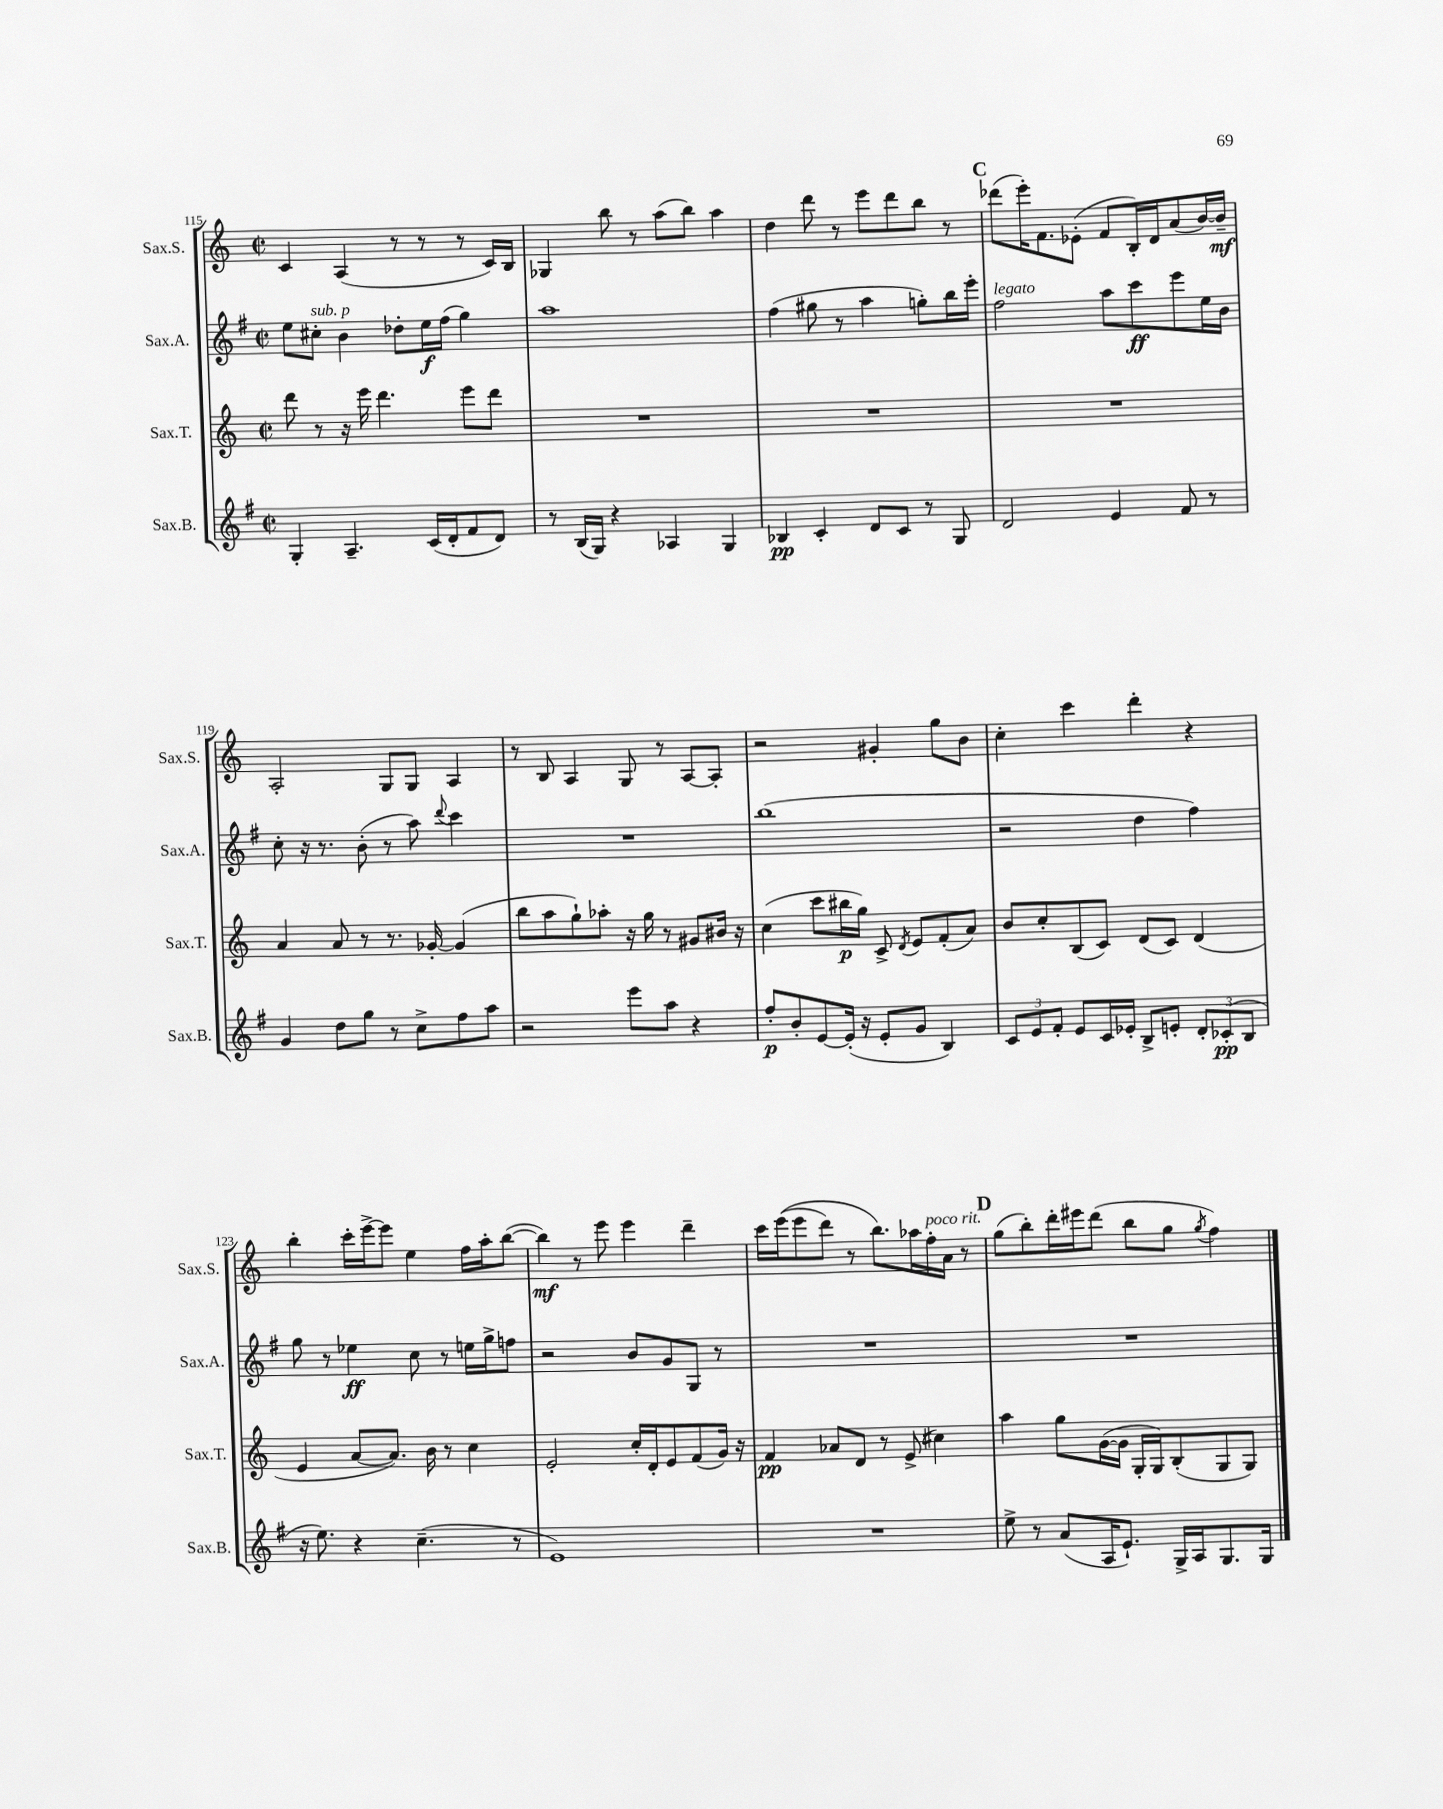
<<
\new StaffGroup <<
\new Staff = "s0" \with { instrumentName = "Sax.S." shortInstrumentName = "Sax.S." } {
    \clef treble \key c \major \defaultTimeSignature \time 2/2
    \autoBeamOff c'4 a4( r8 r8 r8 c'16[) b16] |
    ges4 b''8 r8 a''8[( b''8]) a''4 |
    d''4 d'''8 r8 e'''8[ d'''8 b''8] r8 |
    \mark \markup { \bold "C" } des'''8[( e'''16-.) f'8. ees'8]-.( f'8[ b16-.) d'16 a'8( b'16~) b'16]--\mf |
    a2-. g8[ g8] a4 |
    r8 b8 a4 g8 r8 a8[~ a8]-. |
    r2 gis'4-. g''8[ b'8] |
    c''4-. c'''4 d'''4-. r4 |
    b''4-. c'''16[-. e'''16~-> e'''8] e''4 f''16[ a''16-. b''8]~( |
    b''4\mf) r8 e'''8 e'''4 d'''4-- |
    c'''16[ e'''16(\( e'''8 d'''8]) r8 b''8.[\) aes''16 f''16-.^\markup { \italic "poco rit." } a'16] r8 |
    \mark \markup { \bold "D" } g''8[( b''8-.) d'''16-. eis'''16 d'''8]( b''8[ g''8] \acciaccatura { g''8 } f''4) \bar "|." |
}
\new Staff = "s1" \with { instrumentName = "Sax.A." shortInstrumentName = "Sax.A." } {
    \clef treble \key g \major \defaultTimeSignature \time 2/2
    \autoBeamOff e''8[ cis''8]-.^\markup { \italic "sub. p" } b'4 des''8[-. e''16\f fis''16]( g''4) |
    a''1 |
    fis''4( gis''8 r8 a''4 g''8[-.) b''16 e'''16]-. |
    \mark \markup { \bold "C" } fis''2^\markup { \italic "legato" } a''8[ c'''8\ff e'''8 e''16 b'16] |
    c''8-. r16 r8. b'8-.( r8 a''8) \appoggiatura { d'''8 } c'''4 |
    R1 |
    b''1( |
    r2 d''4 fis''4) |
    g''8 r8 ees''4\ff c''8 r8 e''16[ g''16-> f''8] |
    r2 b'8[ g'8 g8] r8 |
    R1 |
    \mark \markup { \bold "D" } R1 \bar "|." |
}
\new Staff = "s2" \with { instrumentName = "Sax.T." shortInstrumentName = "Sax.T." } {
    \clef treble \key c \major \defaultTimeSignature \time 2/2
    \autoBeamOff d'''8 r8 r16 e'''16 d'''4. e'''8[ d'''8] |
    R1 |
    R1 |
    \mark \markup { \bold "C" } R1 |
    a'4 a'8 r8 r8. ges'16~-. ges'4( |
    b''8[ a''8 g''8-!) aes''8]-. r16 g''16 r8 gis'8[ bis'16] r16 |
    c''4( c'''8[ bis''16\p g''16]) c'8-> \acciaccatura { d'8 } e'8[ f'8-.( a'8]) |
    b'8[ c''8-. b8( c'8]) d'8[( c'8]) d'4( |
    e'4 a'8[~ a'8.]) b'16 r8 c''4 |
    e'2-. c''16[-. d'16-. e'8 f'8( g'16]) r16 |
    f'4\pp aes'8[ d'8] r8 e'8->( cis''4) |
    \mark \markup { \bold "D" } a''4 g''8[ g'16~( g'16] g16[-. g16) b8-.( g8 g8]) \bar "|." |
}
\new Staff = "s3" \with { instrumentName = "Sax.B." shortInstrumentName = "Sax.B." } {
    \clef treble \key g \major \defaultTimeSignature \time 2/2
    \autoBeamOff g4-. a4.-- c'16[( d'16-. fis'8 d'8]) |
    r8 b16[( g16]) r4 aes4 g4 |
    bes4\pp c'4-. d'8[ c'8] r8 g8 |
    \mark \markup { \bold "C" } d'2 e'4 fis'8 r8 |
    g'4 d''8[ g''8] r8 c''8[-> fis''8 a''8] |
    r2 e'''8[ a''8] r4 |
    fis''8[-.\p b'8-. e'8~ e'16]-.( r16 e'8[-. g'8] b4) |
    \tuplet 3/2 { c'8[ e'8 fis'8]-. } e'8[ c'16 ees'16]-. b8[-> e'8]-. \tuplet 3/2 { d'8[-. ces'8-.\pp( b8] } |
    r16 e''8.) r4 c''4.--( r8 |
    e'1) |
    R1 |
    \mark \markup { \bold "D" } e''8-> r8 a'8[( a16 e'8.]-!) g16[-> a16 g8. g16] \bar "|." |
}
>>
>>
\layout { \context { \Score currentBarNumber = #115 } }
